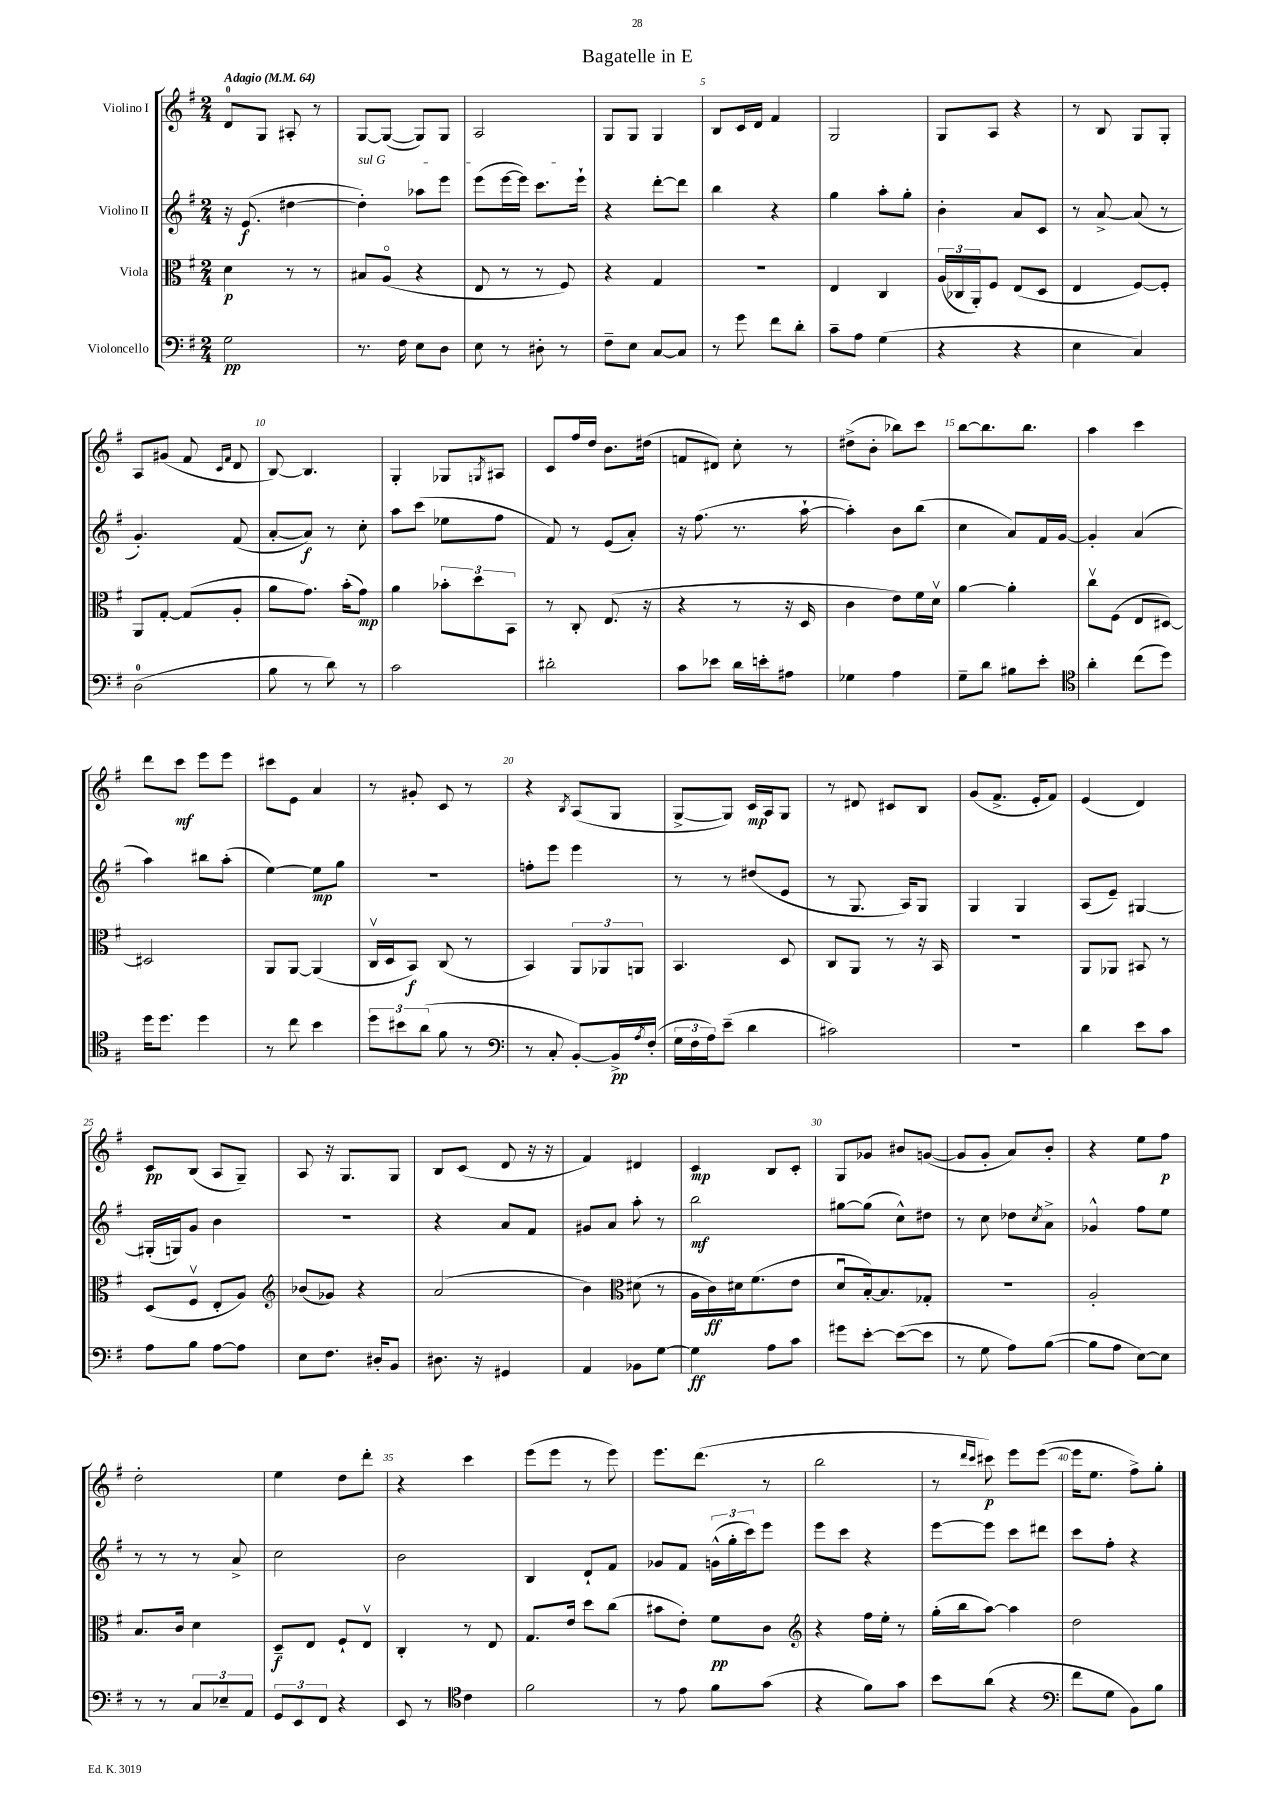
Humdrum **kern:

**kern	**kern	**kern	**kern
*staff4	*staff3	*staff2	*staff1
*clefF4	*clefC3	*clefG2	*clefG2
*k[f#]	*k[f#]	*k[f#]	*k[f#]
*M2/4	*M2/4	*M2/4	*M2/4
*MM64	*MM64	*MM64	*MM64
2G	4d	16r	8d
.	.	(8.e	.
.	.	.	8G
.	8r	[4dd#	8A#'
.	8r	.	8r
=	=	=	=
8.r	8B#	4dd#'])	[8G
.	(8Ao	.	(8G_
16F#	.	.	.
8E	4r	8aa-	8G])
8D	.	8eee	8G
=	=	=	=
8E	8E	(8eee	2A
8r	8r	[16eee	.
.	.	16eee])	.
8D#'	8r	8.ccc	.
8r	8F#)	.	.
.	.	16eee`	.
=	=	=	=
8F#~	4r	4r	8G
8E	.	.	8G
[8C	4G	[8ddd'	4G
8C]	.	8ddd]	.
=	=	=	=
8r	2r	4bb	8B
8g	.	.	16c
.	.	.	16d
8f#	.	4r	4f#
8d'	.	.	.
=	=	=	=
8c~	4E	4gg	2G
8A	.	.	.
(4G	4C	8aa'	.
.	.	8gg'	.
=	=	=	=
4r	(24A	4b'	8G
.	24C-	.	.
.	24AA')	.	.
.	8F#	.	8A
4r	(8E	8a	4r
.	8D	8c	.
=	=	=	=
4E	4E	8r	8r
.	.	[8a^	8B
4C)	[8F#)	(8a]	8G
.	8F#']	8r	8G'
=	=	=	=
(2D	8AA	4.g')	8A
.	[8G'	.	(8g#
.	(8G]	.	8f#
.	.	.	16qqc
.	.	.	16qqf#
.	8A'	(8f#	8d
=	=	=	=
8B	8a	[8a'	[8B)
8r	8.g)	8a])	4.B]
8d)	.	8r	.
.	(16b'	.	.
8r	8g)	8cc'	.
=	=	=	=
2c	4a	8aa	4G'
.	.	(8ccc	.
.	12b-'	8ee-	8G-
.	12dd	.	.
.	.	.	8qG
.	.	8ff#	8A#
.	12BB	.	.
=	=	=	=
2d#'	8r	8f#)	8c
.	8C'	8r	16ff#
.	.	.	16dd
.	(8.E	(8e	8.b
.	.	8a')	.
.	16r	.	(16dd#
=	=	=	=
8c	4r	16r	8f
.	.	(8.ff#	.
8e-	.	.	8d#)
16d	8r	8.r	8cc'
16e'	.	.	.
8A#	16r	.	8r
.	16D	[16aa`	.
=	=	=	=
4G-	4c	4aa'])	(8dd#^
.	.	.	8b'
4A	8e)	8b	8bb-)
.	16f#	(8bb	8ccc
.	16dv	.	.
=	=	=	=
8G~	[4a	4cc	[8bb
8d	.	.	8.bb]
8B#	4a']	8a)	.
.	.	.	8.bb
8e'	.	16f#	.
.	.	[16g	.
=	=	=	=
*clefC4	*	*	*
4a'	8ccv	4g']	4aa
.	(8F#	.	.
(8cc	8E	(4a	4ccc
8dd)	[8D#)	.	.
=	=	=	=
16dd	2D#]	4aa)	8ddd
8.dd	.	.	.
.	.	.	8ccc
4dd	.	8bb#	8eee
.	.	(8aa'	8eee
=	=	=	=
8r	8AA	[4ee)	8ccc#
8cc	[8AA	.	8e
4b	(4AA]	8ee]	4a
.	.	8gg	.
=	=	=	=
12dd	16Cv	2r	8r
.	16D	.	.
12b#	.	.	.
.	8BB)	.	8g#'
(12a	.	.	.
8f#	(8C	.	8c
8r	8r	.	8r
=	=	=	=
*clefF4	*	*	*
8r	4BB)	8ff'	4r
8C'	.	8eee	.
.	.	.	8qB
[8BB')	12AA	4eee	(8A
.	12AA-	.	.
16BB^]	.	.	8G
.	12AA	.	.
8qA	.	.	.
(16F#'	.	.	.
=	=	=	=
24G	4.BB	8r	[8G^
24F#	.	.	.
24A)	.	.	.
(8e~	.	8r	8G])
4d	.	(8dd#	16c
.	.	.	16A
.	8D	8e	8G
=	=	=	=
2c#)	8C	8r	8r
.	8AA	8.G	8d#
.	8r	.	8c#
.	.	16A)	.
.	16r	8G	8B
.	16BB	.	.
=	=	=	=
2r	2r	4G	(8g
.	.	.	8.f#^
.	.	4G	.
.	.	.	16e'
.	.	.	8f#)
=	=	=	=
4d	8AA	(8A	(4e
.	8AA-	8e~)	.
8e	8BB#	[4G#	4d)
8c	8r	.	.
=	=	=	=
8A	(8D	(16G#']	8c
.	.	16G)	.
8B	8F#v	8g	(8B
[8A	8E'	4b	8A
8A]	8A)	.	8G~)
=	=	=	=
*	*clefG2	*	*
8E	(8b-	2r	8A
8.F#	8g-)	.	16r
.	.	.	8.G
.	4r	.	.
16D#'	.	.	.
8BB	.	.	8G
=	=	=	=
8.D#	(2a	4r	8B
.	.	.	(8c
16r	.	.	.
4GG#	.	8a	8d
.	.	8f#	16r
.	.	.	16r
=	=	=	=
4AA	4b)	8g#	4f#)
.	.	8a	.
*	*clefC3	*	*
8BB-	(8d#	8aa'	4d#
[8G	8r	8r	.
=	=	=	=
4G]	16A	2bb	4c
.	16c)	.	.
.	16d#	.	.
.	(8.f#	.	.
8A	.	.	8B
8c	8e	.	8c'
=	=	=	=
8g#	8du	[8gg#	8G
[8e'	[16B')	(8gg#]	8g-
.	8.B]	.	.
(8e_	.	8cc^^)	8b#
8e]	8G-'	8dd#	([8g
=	=	=	=
8r	2r	8r	8g]
8G	.	8cc	8g'
8A)	.	8dd-	8a)
.	.	8qcc	.
([8B	.	8a^	8b'
=	=	=	=
8B]	2A'	4g-^^	4r
8A	.	.	.
[8E)	.	8ff#	8ee
8E]	.	8ee	8ff#
=	=	=	=
8r	8.B	8r	2dd'
8r	.	8r	.
.	16c	.	.
12C	4d	8r	.
12E-~	.	.	.
.	.	8a^	.
12AA	.	.	.
=	=	=	=
12GG	8D~	2cc	4ee
12EE	.	.	.
.	8E	.	.
12FF#	.	.	.
4r	8F#`	.	8dd
.	8Ev	.	8ddd'
=	=	=	=
8EE	4C'	2b	4r
8r	.	.	.
*clefC4	*	*	*
4c	8r	.	4ccc
.	8E	.	.
=	=	=	=
2f#	8.G	4B	(8eee
.	.	.	8eee
.	16e	.	.
.	8dd	8d`	8r
.	(8cc	8f#	8eee)
=	=	=	=
8r	8b#	8g-	8.eee
8e	8e')	8f#	.
.	.	.	(8.ddd
8f#	8f#	(24g^^	.
.	.	24gg'	.
.	.	24ccc)	.
(8g	8c	8eee	8r
=	=	=	=
*	*clefG2	*	*
4r	4r	8eee	2bb
.	.	8ccc	.
8f#)	16ff#	4r	.
.	16ee'	.	.
8g	8r	.	.
=	=	=	=
8b	(16gg'	[8eee	8r
.	16bb	.	.
.	.	.	16qqddd
.	.	.	16qqccc
(8a	[8aa)	8eee]	8ccc#)
4r	4aa]	8ccc	8eee
.	.	8ddd#	([8eee
=	=	=	=
*clefF4	*	*	*
8f#	2dd	8ccc	16eee]
.	.	.	8.ee
8G	.	8ff#'	.
8BB)	.	4r	8ff#^)
8B	.	.	8gg'
==	==	==	==
*-	*-	*-	*-
